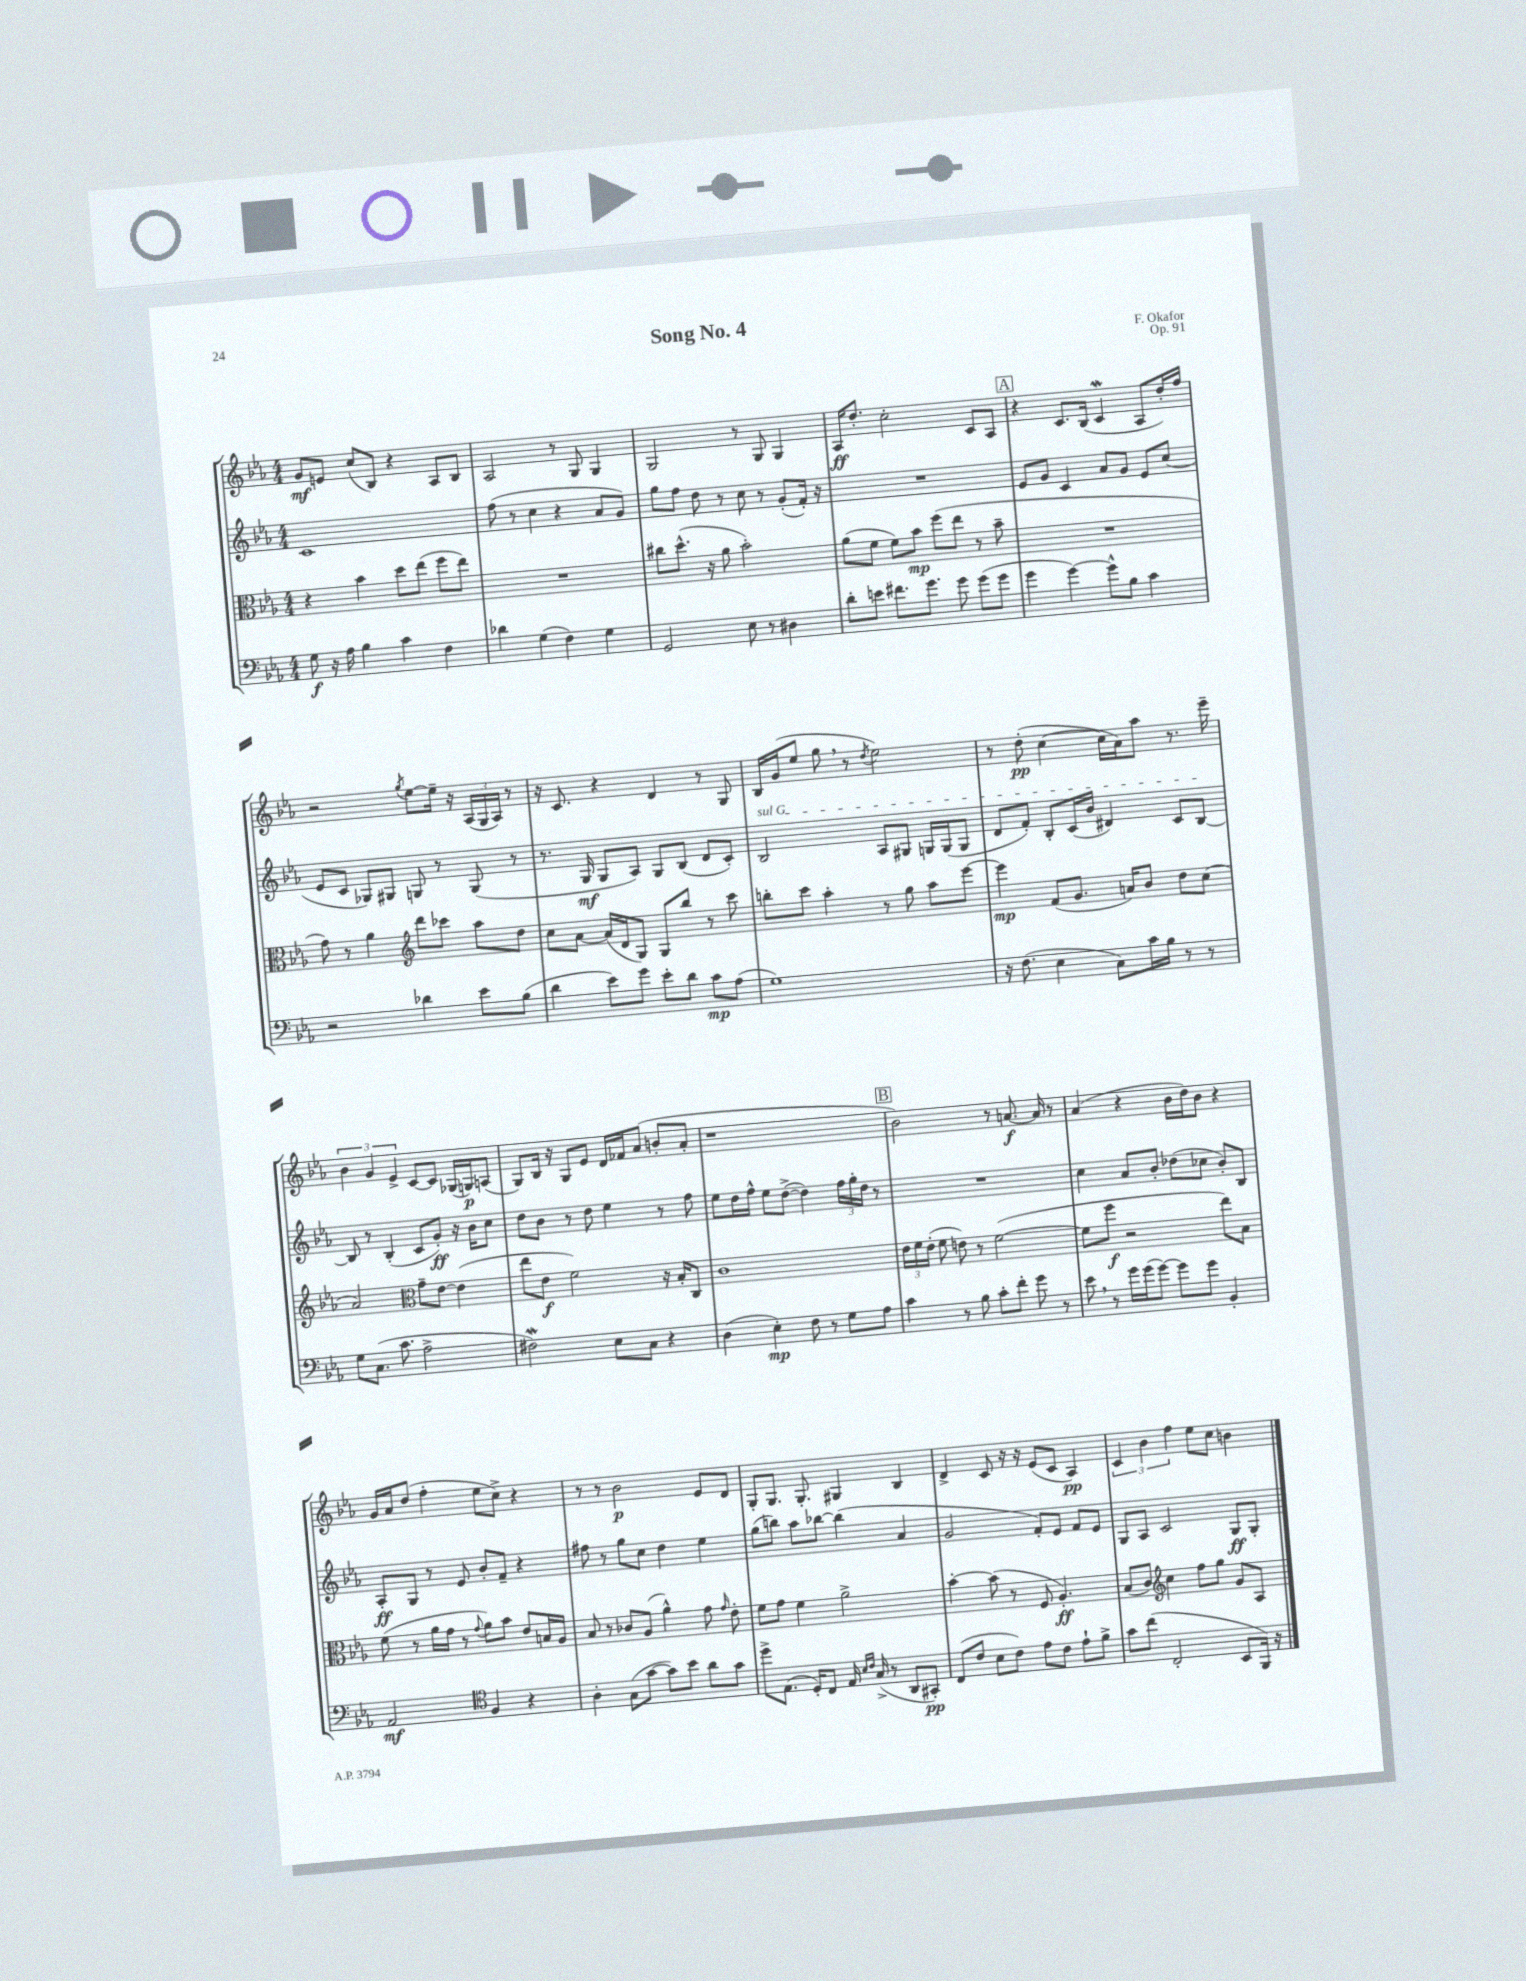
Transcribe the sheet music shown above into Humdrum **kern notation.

**kern	**kern	**kern	**kern
*staff4	*staff3	*staff2	*staff1
*clefF4	*clefC3	*clefG2	*clefG2
*k[b-e-a-]	*k[b-e-a-]	*k[b-e-a-]	*k[b-e-a-]
*M4/4	*M4/4	*M4/4	*M4/4
8G	4r	1c	8g
16r	.	.	8e
16A-	.	.	.
4B-	4b-	.	(8cc
.	.	.	8B-)
4c	8dd	.	4r
.	(8ee-	.	.
4F	8ff	.	8A-
.	8ee-)	.	8B-
=	=	=	=
4d-	1r	(8ff	2A-
.	.	8r	.
(4G	.	4cc	.
4F)	.	4r	8r
.	.	.	8G
4G	.	8a-	4G
.	.	8g)	.
=	=	=	=
2GG	8cc#	8gg	2G
.	(8.dd^^	8ff	.
.	.	8dd	.
.	16r	.	.
.	8a-	8r	.
8E-	2b-')	8cc	8r
8r	.	8r	8G
4D#	.	(8g'	4G
.	.	16f')	.
.	.	16r	.
=	=	=	=
8d'	(8a-	1r	16A-
.	.	.	8.dd'
8e	8f	.	.
8.f#	8f)	.	2cc'
.	8b-	.	.
8.g	.	.	.
.	(8ff	.	.
8g	8ee-	.	.
(8g	8r	.	8c
8g	8b-~	.	8A-
=	=	=	=
4g	1r	8e-	4r
.	.	8g	.
[4g)	.	4c	8.c
.	.	.	(16B-
8g^^]	.	8a-	4c
8B-	.	8g	.
4c	.	8e-	8A-
.	.	(8cc	16dd')
.	.	.	16ff
=	=	=	=
2r	8g)	8e-	2r
.	8r	8c	.
.	4a-	8G-)	.
.	.	8G#	.
*	*clefG2	*	*
.	.	.	8qgg
4d-	8ddd	8G	[8ee-
.	8ccc-	8r	16ee-~]
.	.	.	16r
8e-	8aa-	(8G	(24A-
.	.	.	24G
.	.	.	24A-)
(8B-	8dd	8r	8r
=	=	=	=
4d	8cc	8.r	16r
.	.	.	8.c
.	[8a-	.	.
.	.	16G	.
8e-)	(16a-]	8G	4r
.	16d	.	.
8g	8G)	8A-)	.
8e-'	8G	8G	4d
8d	8bb-	(8B-	.
8c	8r	8d	8r
(8A-	8ccc	8c')	8G
=	=	=	=
1G)	8bb'	2B-	16B-
.	.	.	(16g
.	8ccc	.	8ee-
.	4aa-'	.	8gg
.	.	.	8r
.	.	.	8qdd
.	8r	8A-	2ee-)
.	8gg	8G#	.
.	8aa-	16G	.
.	.	(16G	.
.	[8eee-	8G	.
=	=	=	=
16r	4eee-]	8d	8r
(8.F	.	.	.
.	.	8f')	(8dd'
4E-	(8f	8B-'	[4cc
.	8.g	(16c	.
.	.	16b-	.
8C)	.	4d#)	16cc]
.	16a)	.	16a-)
16c	8b-	.	8aa-
16B-	.	.	.
8r	8dd	8c	8.r
8r	(8cc	[8B-	.
.	.	.	16eee-~
=	=	=	=
8G	2a-)	8B-]	6b-
(8.C	.	8r	.
.	.	.	6g
.	.	(4B-'	.
8.c	.	.	.
.	.	.	6e-^
*	*clefC3	*	*
2A-^	8g~	8c	[8c
.	[8e-	8g')	8c]
.	(4e-]	16r	(16G-
.	.	16b-	16G)
.	.	8cc	(8A
=	=	=	=
2F#)	8ee-	8dd	8G)
.	8e-	8b-	16B-
.	.	.	16r
.	2f)	8r	8G
.	.	8dd	8e-
8E-	.	4ee-	16d
.	.	.	16f-
8C	.	.	(8a-
4r	16r	8r	8b'
.	16B-'	.	.
.	8C	8ff	8a-'
=	=	=	=
(4D	1c	8ee-	1r
.	.	16dd	.
.	.	16ff^^	.
4E-')	.	8ee-	.
.	.	([8dd^	.
8F	.	4dd])	.
8r	.	.	.
8G	.	24ff	.
.	.	24gg'	.
.	.	24dd	.
8A-	.	8r	.
=	=	=	=
4c	24e-	1r	2b-)
.	24f	.	.
.	(24e-'	.	.
.	8f	.	.
8r	8e)	.	.
8B-	8r	.	.
8c'	([2f	.	8r
8f'	.	.	[8.a
8g	.	.	.
.	.	.	16a]
8r	.	.	8r
=	=	=	=
8e-	8f]	4cc	(4a-
8r	8ff	.	.
16g	2r	8a-	4r
(16g	.	.	.
[8g)	.	8b-'	.
8g]	.	(8dd-	16b-
.	.	.	16dd)
8g	.	8cc-	8b-
4BB-'	8ee-)	8b-')	4r
.	8B-	8B-	.
=	=	=	=
2AA-	(8f	8A-'	16g
.	.	.	16a-
.	8r	8G	(8dd
.	16a-	8r	4ff'
.	16g	.	.
.	8r	8e-	.
*clefC4	*	*	*
.	8qqg	.	.
4F	8a-)	8b-'	8ee-
.	8b-	8f~	8cc^)
4r	8e-	4r	4r
.	16B	.	.
.	16A-	.	.
=	=	=	=
4A-'	8B-	8ff#	8r
.	8r	8r	8r
(8G	8c-	8gg	2b-
[8g	(8A-	8cc	.
8g])	4a-^^)	4dd	.
8b-	.	.	.
8a-	8g	4ee-	8e-
.	16qqg	.	.
8g	8e-'	.	8d
=	=	=	=
8dd^	8f	(8gg	8G'
(8.E-	8g	8bb)	8.G
.	4f	8aa-	.
16D')	.	.	8.G'
8C	.	[8bb-	.
16E-	2a-^	(4bb-]	4G#
16qqB-	.	.	.
16qqc	.	.	.
(16G^	.	.	.
8r	.	.	.
8AA-	.	4a-	4B-
8GG#')	.	.	.
=	=	=	=
(8C	[4b-'	2g	4d^
8c	.	.	.
8B-	(8b-]	.	8c
8c)	8r	.	16r
.	.	.	16r
8e-	8F	8f')	(8e-
8c	4.A-')	8e-	8c
8e-`	.	8f	4A-)
8f^	.	8e-	.
=	=	=	=
8g	(8B-	8G	6c
(8cc	8c)	8A-	.
.	.	.	6b-
*	*clefG2	*	*
2C'	4cc	2c	.
.	.	.	6ff
.	8ff	.	8ee-
.	8gg	.	8cc
8BB-	8g	8G	4b
16FF)	8A-	8G'	.
16r	.	.	.
==	==	==	==
*-	*-	*-	*-
